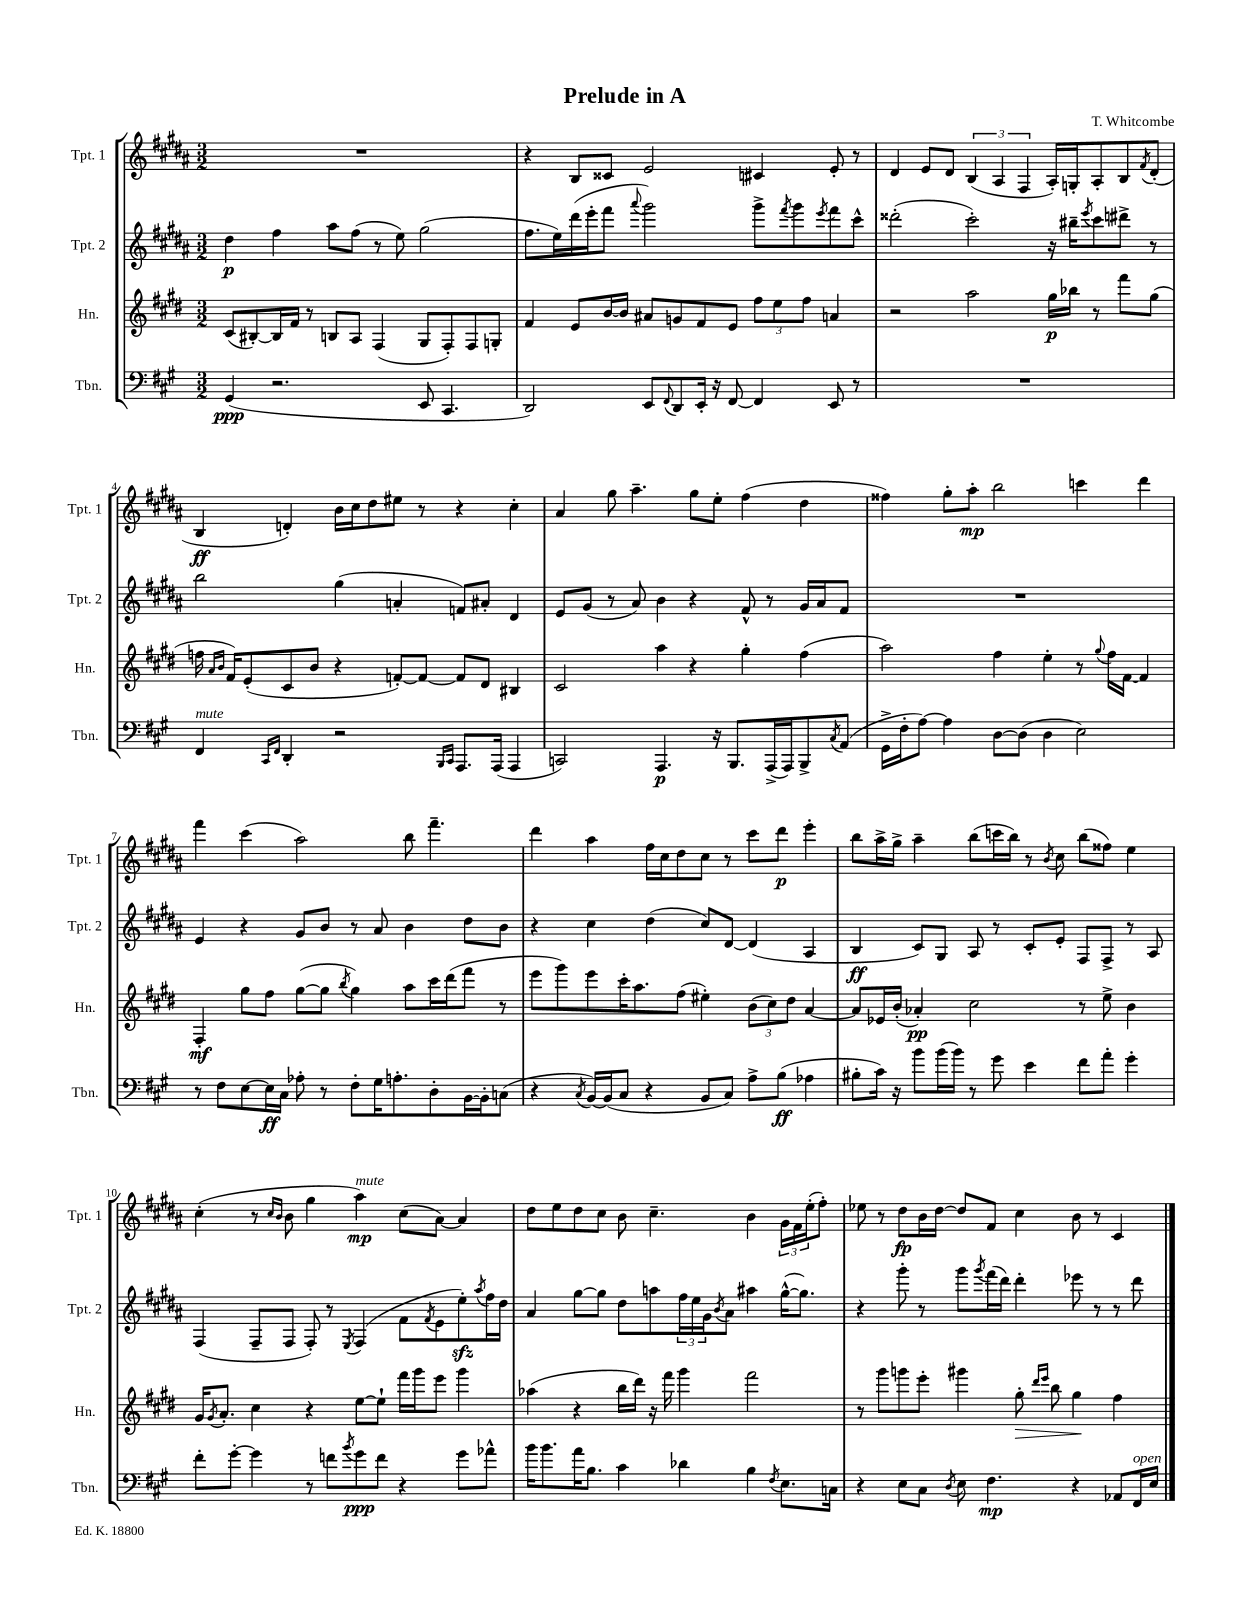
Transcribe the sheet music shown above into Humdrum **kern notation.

**kern	**kern	**kern	**kern
*staff4	*staff3	*staff2	*staff1
*clefF4	*clefG2	*clefG2	*clefG2
*k[f#c#g#]	*k[f#c#g#d#]	*k[f#c#g#d#a#]	*k[f#c#g#d#a#]
*M3/2	*M3/2	*M3/2	*M3/2
(4GG#	(8c#	4dd#	1.r
.	[8B#')	.	.
2.r	16B#]	4ff#	.
.	16f#	.	.
.	8r	.	.
.	8B	8aa#	.
.	8A	(8ff#	.
.	(4F#	8r	.
.	.	8ee)	.
8EE	8G#	(2gg#	.
4.CC#	8F#')	.	.
.	8F#	.	.
.	8G'	.	.
=	=	=	=
2DD)	4f#	8.ff#	4r
.	.	16ee)	.
.	8e	(16ddd#	8B
.	.	16eee'	.
.	[16b	8fff#	8c##
.	16b]	.	.
.	.	8qqaaa#	.
8EE	8a#	2ggg#)	2e
8qqFF#	.	.	.
8DD	8g	.	.
16EE'	8f#	.	.
16r	.	.	.
[8FF#	8e	.	.
4FF#]	12ff#	8ggg#^	4c#
.	12ee	.	.
.	.	8qfff#	.
.	.	8ggg#	.
.	12ff#	.	.
.	.	8qeee	.
8EE	4a	8fff#	8e'
8r	.	8ccc#^^	8r
=	=	=	=
1.r	2r	(2ddd##'	4d#
.	.	.	8e
.	.	.	8d#
.	2aa	2ccc#')	(6B
.	.	.	6A#
.	.	.	6F#
.	16gg#	16r	16A#')
.	16bb-	16bb#~	16G'
.	.	8qeee	.
.	8r	8ccc#	8A#'
.	8fff#	8ddd#^	8B
.	.	.	8qf#
.	(8gg#	8r	(8d#'
=	=	=	=
4FF#	16ff	2bb	4B
.	16qqa	.	.
.	16qqb	.	.
.	16f#)	.	.
.	(8e'	.	.
16qqCC#	.	.	.
16qqFF#	.	.	.
4DD'	8c#	.	4d')
.	8b	.	.
2r	4r	(4gg#	16b
.	.	.	16cc#
.	.	.	8dd#
.	[8f')	4a'	8ee#
.	8f_	.	8r
16qqBBB	.	.	.
16qqCC#	.	.	.
8.AAA	8f]	8f)	4r
.	8d#	8a#'	.
(16AAA	.	.	.
4AAA	4B#	4d#	4cc#'
=	=	=	=
2CC)	2c#	8e	4a#
.	.	(8g#	.
.	.	8r	8gg#
.	.	8a#)	4.aa#~
4.AAA	4aa	4b	.
.	4r	4r	8gg#
16r	.	.	8ee'
8.BBB	.	.	.
.	4gg#'	8f#^^	(4ff#
(16AAA^	.	8r	.
16AAA)	.	.	.
8BBB^	(4ff#	16g#	4dd#
.	.	16a#	.
8qC#	.	.	.
(8AA	.	8f#	.
=	=	=	=
16GG#^	2aa)	1.r	4ff##)
16F#'	.	.	.
[8A)	.	.	.
4A]	.	.	8gg#'
.	.	.	8aa#'
[8D	4ff#	.	2bb
(8D]	.	.	.
4D	4ee'	.	.
2E)	8r	.	4ccc
.	8qqgg#	.	.
.	16ff#	.	.
.	[16f#	.	.
.	4f#]	.	4ddd#
=	=	=	=
8r	4F#'	4e	4fff#
8F#	.	.	.
[8E	8gg#	4r	(4ccc#
16E]	8ff#	.	.
16C#	.	.	.
8A-'	([8gg#	8g#	2aa#)
8r	8gg#]	8b	.
.	8qbb	.	.
8F#'	4gg#)	8r	.
16G#	.	8a#	.
8.A'	.	.	.
.	8aa	4b	8bb
8D'	16ccc#	.	4.fff#~
.	(16ddd#	.	.
[16BB	8fff#	8dd#	.
16BB']	.	.	.
(8C	8r	8b	.
=	=	=	=
4r	8eee	4r	4ddd#
.	8ggg#)	.	.
8qC#	.	.	.
[16BB)	8eee	4cc#	4aa#
(16BB]	.	.	.
8C#	16ccc#'	.	.
.	8.aa	.	.
4r	.	(4dd#	16ff#
.	.	.	16cc#
.	(8ff#	.	8dd#
8BB	4ee#')	8cc#)	8cc#
8C#)	.	[8d#	8r
8A^	(12b	(4d#]	8ccc#
.	12cc#)	.	.
(8B	.	.	8ddd#
.	12dd#	.	.
4A-	[4a	4A#	4eee'
=	=	=	=
8B#'	8a]	4B	8bb
16c#)	16e-	.	16aa#^
16r	(16b'	.	16gg#^
8b	4a-')	8c#)	4aa#~
(16b	.	8G#	.
16b)	.	.	.
8r	2cc#	8A#	(8bb
8g#	.	8r	16ccc
.	.	.	16bb)
4e	.	8c#'	8r
.	.	.	8qb
.	.	8e'	8cc#
8f#	8r	8F#	(8bb
8a'	8ee^	8F#^	8ff##)
4g#'	4b	8r	4ee
.	.	8A#	.
=	=	=	=
8f#'	16g#	(4F#	(4cc#'
.	8qg#	.	.
.	8.a'	.	.
[8g#'	.	.	.
4g#]	4cc#	8F#~	8r
.	.	.	16qqcc#
.	.	.	16qqb
.	.	8F#	8b
8r	4r	8F#')	4gg#
8f	.	8r	.
8qb	.	8qE	.
8g#	[8ee	(4F#	4aa#)
8f	8ee`]	.	.
4r	16fff#	8f#	(8cc#
.	16ggg#	.	.
.	.	8qf#	.
.	8eee	8e	[8a#)
8g#	4ggg#	8ee')	4a#]
.	.	8qaa#	.
8a-^^	.	16ff#	.
.	.	16dd#	.
=	=	=	=
16b	(4aa-	4a#	8dd#
8.b	.	.	.
.	.	.	8ee
16a	4r	[8gg#	8dd#
8.B	.	.	.
.	.	8gg#]	8cc#
4c#	16bb	8dd#	8b
.	16ddd#)	.	.
.	16r	8aa	4.cc#~
.	16fff#	.	.
4d-	4ggg#	24ff#	.
.	.	24ee	.
.	.	24g#	.
.	.	8qb	.
.	.	8a#	.
4B	2fff#	4aa#	4b
8qF#	.	.	.
8.E	.	([16gg#^^	24g#
.	.	.	24f#
.	.	8.gg#])	.
.	.	.	(24ee'
.	.	.	8ff#')
16C	.	.	.
=	=	=	=
4r	8r	4r	8ee-
.	8ggg#	.	8r
8E	8ggg	8ggg#'	8dd#
8C#	8eee'	8r	16b
.	.	.	[16dd#
8qD	.	.	.
8E	4ggg#	8ggg#	8dd#]
.	.	8qggg#	.
4.F#	.	(16fff#	8f#
.	.	16ddd#)	.
.	8gg#'	4ddd#'	4cc#
.	16qqddd#	.	.
.	16qqeee	.	.
.	8bb	.	.
4r	4gg#	8eee-	8b
.	.	8r	8r
8AA-	4ff#	8r	4c#
16FF#	.	8ddd#	.
16E	.	.	.
==	==	==	==
*-	*-	*-	*-
